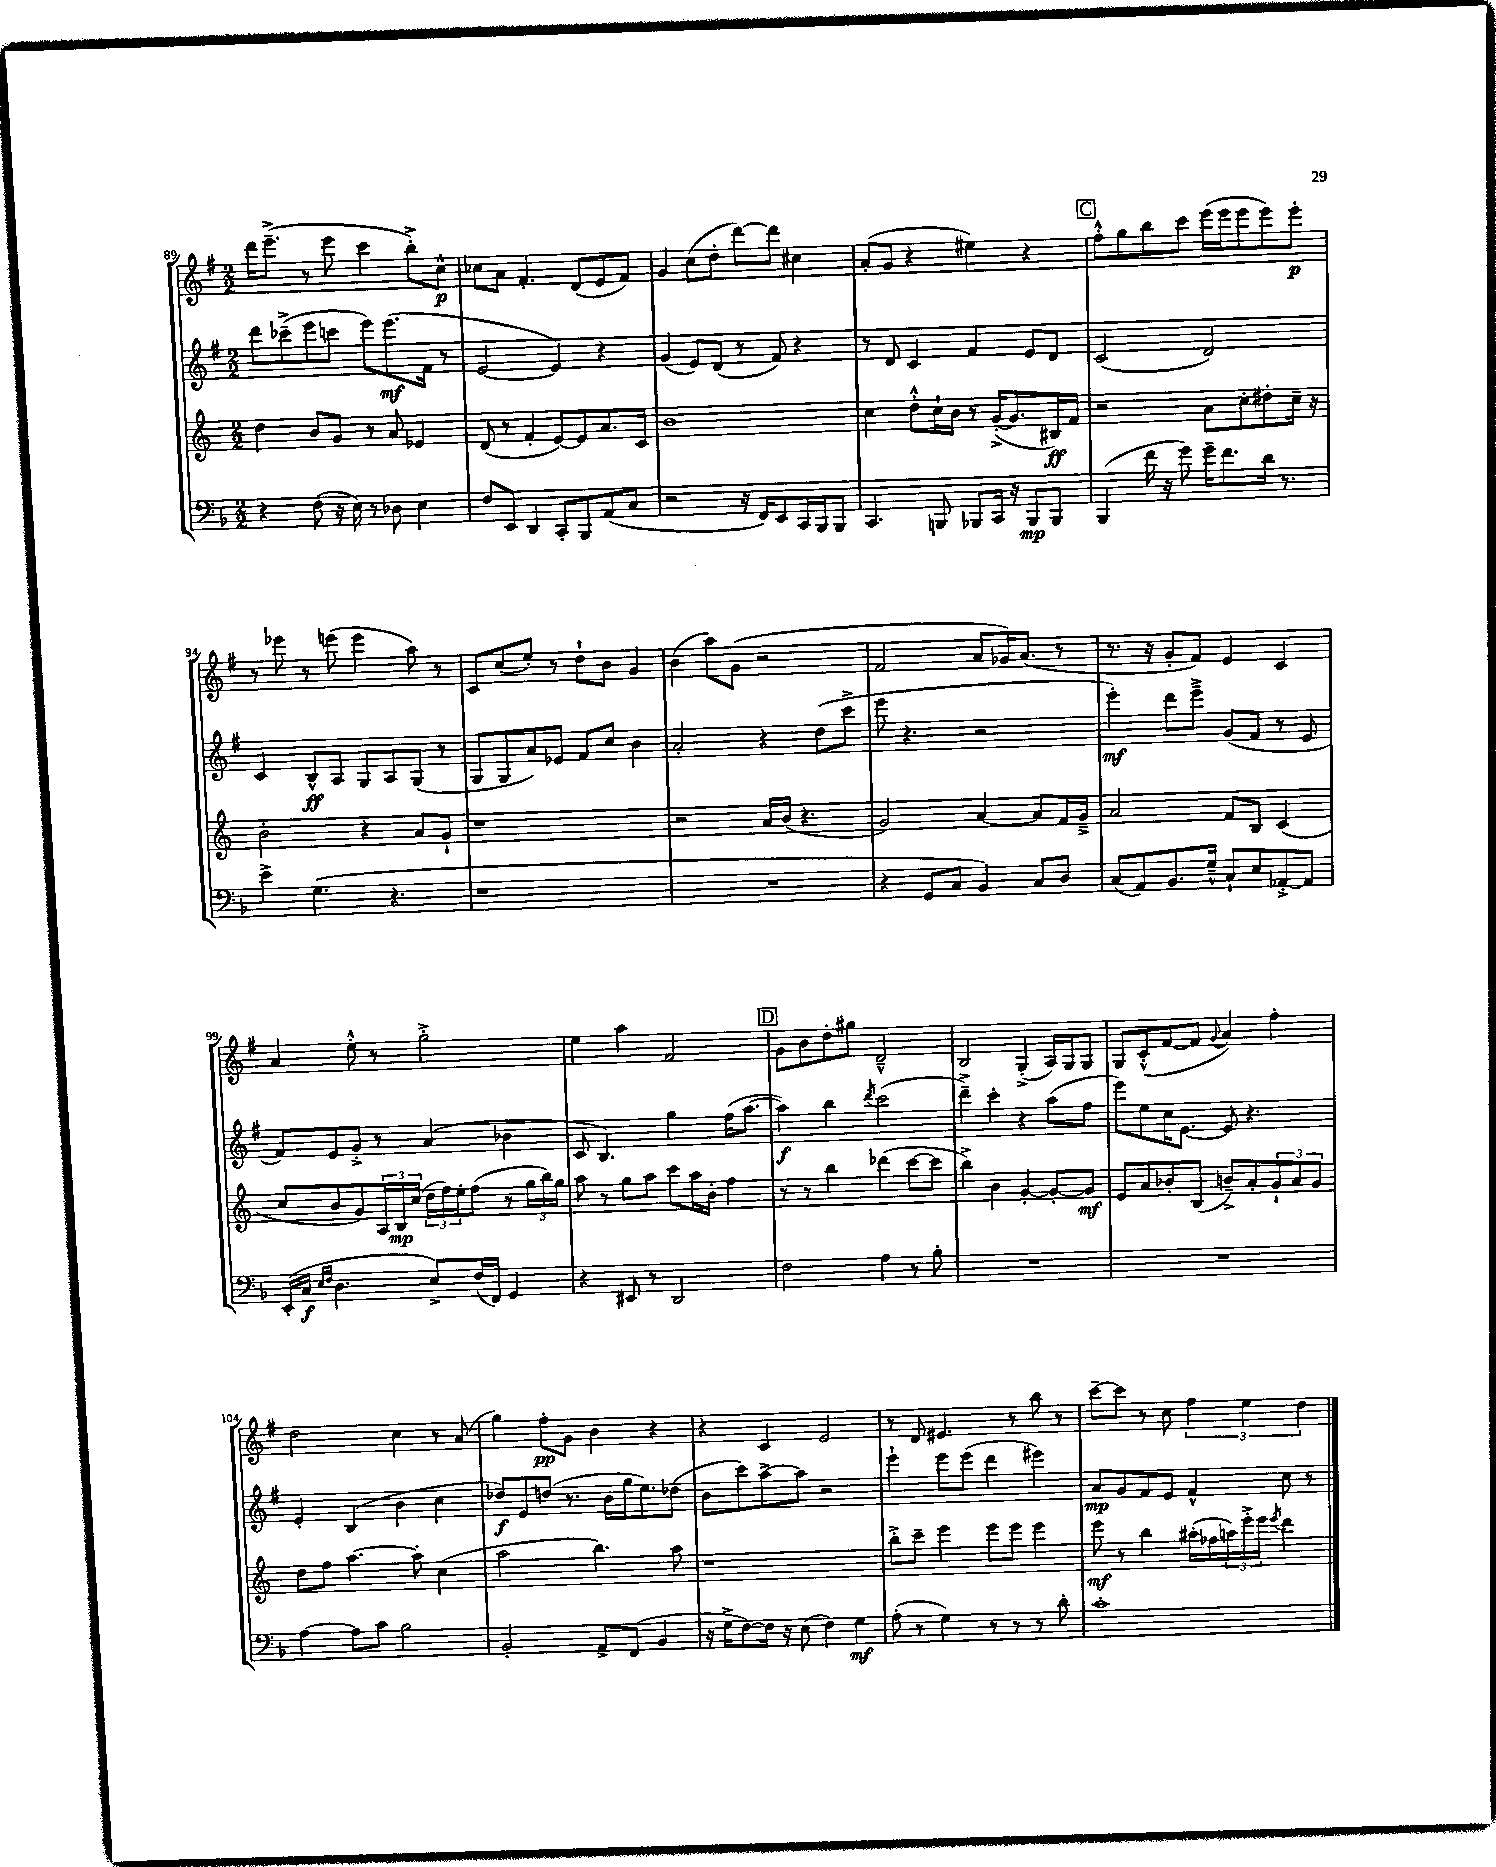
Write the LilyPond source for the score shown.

<<
\new StaffGroup <<
\new Staff = "s0" {
    \clef treble \key g \major \numericTimeSignature \time 2/2
    d'''16 e'''8.--->( r8 e'''8 c'''4 b''8-.->) c''8-^\p |
    ces''8 a'8 fis'4.-. d'8( e'8 fis'8) |
    g'4 c''8( d''8-. d'''8~) d'''8 cis''4 |
    a'8-.( g'8 r4 eis''4) r4 |
    \mark \markup { \box "C" } fis''8-.-^ g''8 b''8 c'''8 e'''16( e'''16 e'''8 e'''8) e'''8-.\p |
    r8 ees'''8 r8 e'''8( e'''4 a''8) r8 |
    c'8 c''8( e''8-.) r8 d''8-! b'8 g'4 |
    b'4( a''8) g'8( r2 |
    fis'2 a'8 ges'16) a'8.( r8 |
    r8. r16 g'8-. fis'8) e'4 c'4 |
    a'4 e''8-.-^ r8 g''2-.-> |
    e''4 a''4 fis'2 |
    \mark \markup { \box "D" } g'8 b'8 d''8-. gis''8 d'2---^ |
    b2 g4-.->( a16) g16 g8 |
    g8 c'8-.-^( fis'8~ fis'8 \appoggiatura { g'8 } a'4) fis''4-. |
    d''2 c''4 r8 a'8( |
    g''4) fis''8-.\pp g'8 b'4 r4 |
    r4 c'4 e'2 |
    r8 d'8 eis'4. r8 b''8 r8 |
    c'''8~-- c'''8 r8 c''8 \tuplet 3/2 { fis''4 e''4 d''4 } \bar "|." |
}
\new Staff = "s1" {
    \clef treble \key g \major \numericTimeSignature \time 2/2
    d'''8 ces'''8--->( e'''8 c'''8 e'''8) e'''8.\mf( fis'16 r8 |
    e'2~ e'4) r4 |
    g'4( e'8) d'8( r8 fis'8) r4 |
    r8 d'8 c'4 fis'4 e'8 d'8 |
    \mark \markup { \box "C" } c'2( d'2) |
    c'4 b8-^\ff a8 g8 a8 g8( r8 |
    g8 g8 a'8) ees'8 fis'8 c''8 b'4 |
    a'2-. r4 d''8( c'''8-> |
    e'''8 r4. r2 |
    e'''4-.\mf) d'''8 e'''8---> g'8( fis'8 r8 e'8 |
    fis'8) e'8 g'8-.-> r8 a'4( bes'4 |
    c'8 b4.) g''4 fis''16( a''8.~ |
    \mark \markup { \box "D" } a''4\f) b''4 \acciaccatura { d'''8 } c'''2( |
    d'''4--->) c'''4-. r4 a''8( fis''8 |
    e'''8) e''8 c''16 e'8.~ e'8 r4. |
    e'4-. b4( b'4 c''4 |
    des''8\f) e'8 d''8( r8. b'16 g''16 e''8.) des''8( |
    b'8 c'''8) a''8~-> a''8 r2 |
    e'''4-! e'''8 e'''8( d'''4 eis'''4) |
    a'8\mp g'8 fis'8 e'8 fis'4-^ c''8 r8 \bar "|." |
}
\new Staff = "s2" {
    \clef treble \key c \major \numericTimeSignature \time 2/2
    d''4 b'8 g'8 r8 a'8 ees'4 |
    d'8( r8 f'4-. e'8~) e'8 a'8. c'16 |
    b'1 |
    c''4 d''8-.-^ c''16-! b'16 r8 g'16~-.->( g'8. bis16\ff) f'16 |
    \mark \markup { \box "C" } r2 a'8 c''8-. dis''8-. c''16-- r16 |
    b'2-. r4 a'8 g'8-! |
    r1 |
    r2 a'16 b'16( r4. |
    g'2) a'4~ a'8 f'16 g'16---> |
    a'2 f'8 b8 c'4( |
    c''8 b'8 g'8) \tuplet 3/2 { a16 b16\mp c''16( } \tuplet 3/2 { d''16 f''16) e''16-. } f''8( r8 \tuplet 3/2 { g''16 b''16) g''16 } |
    a''8 r8 g''8 a''8 c'''8 a''16 b'16-. f''4 |
    \mark \markup { \box "D" } r8 r8 b''4 des'''4( c'''8~ c'''8 |
    b''4->) b'4 g'4~-. g'8~-. g'8\mf |
    e'8 a'8 bes'8-. b8( b'8--->) a'8-. \tuplet 3/2 { g'8-! a'8 g'8 } |
    d''8 f''8 a''4.~ a''8-. c''4( |
    a''2 b''4.) a''8 |
    r1 |
    b''8-.-> c'''8-- e'''4 e'''8 e'''8 e'''4 |
    e'''8\mf r8 b''4 ais''16-.( fes''16 \tuplet 3/2 { a''16) e'''16-.-> e'''16 } \acciaccatura { e'''8 } d'''4 \bar "|." |
}
\new Staff = "s3" {
    \clef bass \key f \major \numericTimeSignature \time 2/2
    r4 f8( r16 e16) r8 des8 e4 |
    f8 e,8 d,4 c,8-. bes,,8 a,8( c8 |
    r2 r16 f,16) e,8 c,16 bes,,16 bes,,8 |
    c,4. b,,8 bes,,8 c,16 r16 bes,,8\mp bes,,8 |
    \mark \markup { \box "C" } bes,,4( f'16 r16 g'8) g'16-- f'8. d'16 r8. |
    e'4-> g4.( r4. |
    r1 |
    R1 |
    r4 g,8 c8 bes,4) c8 d8 |
    c8( a,8) bes,8. g16---^ c8-! e8 aes,8~-.-> aes,8 |
    e,16-.( c16\f \grace { e16 f16 } d4. e8->) f16( f,16) g,4 |
    r4 eis,8 r8 d,2 |
    \mark \markup { \box "D" } f2 a4 r8 bes8-. |
    R1 |
    R1 |
    a4~ a8 c'8 bes2 |
    bes,2-. a,8-> f,8( bes,4 |
    r16 g16-> f8~) f16 r16 e8( f4) g4\mf |
    a8-.( r8 g4) r8 r8 r8 d'8-. |
    c'1-. \bar "|." |
}
>>
>>
\layout { \context { \Score currentBarNumber = #89 } }
